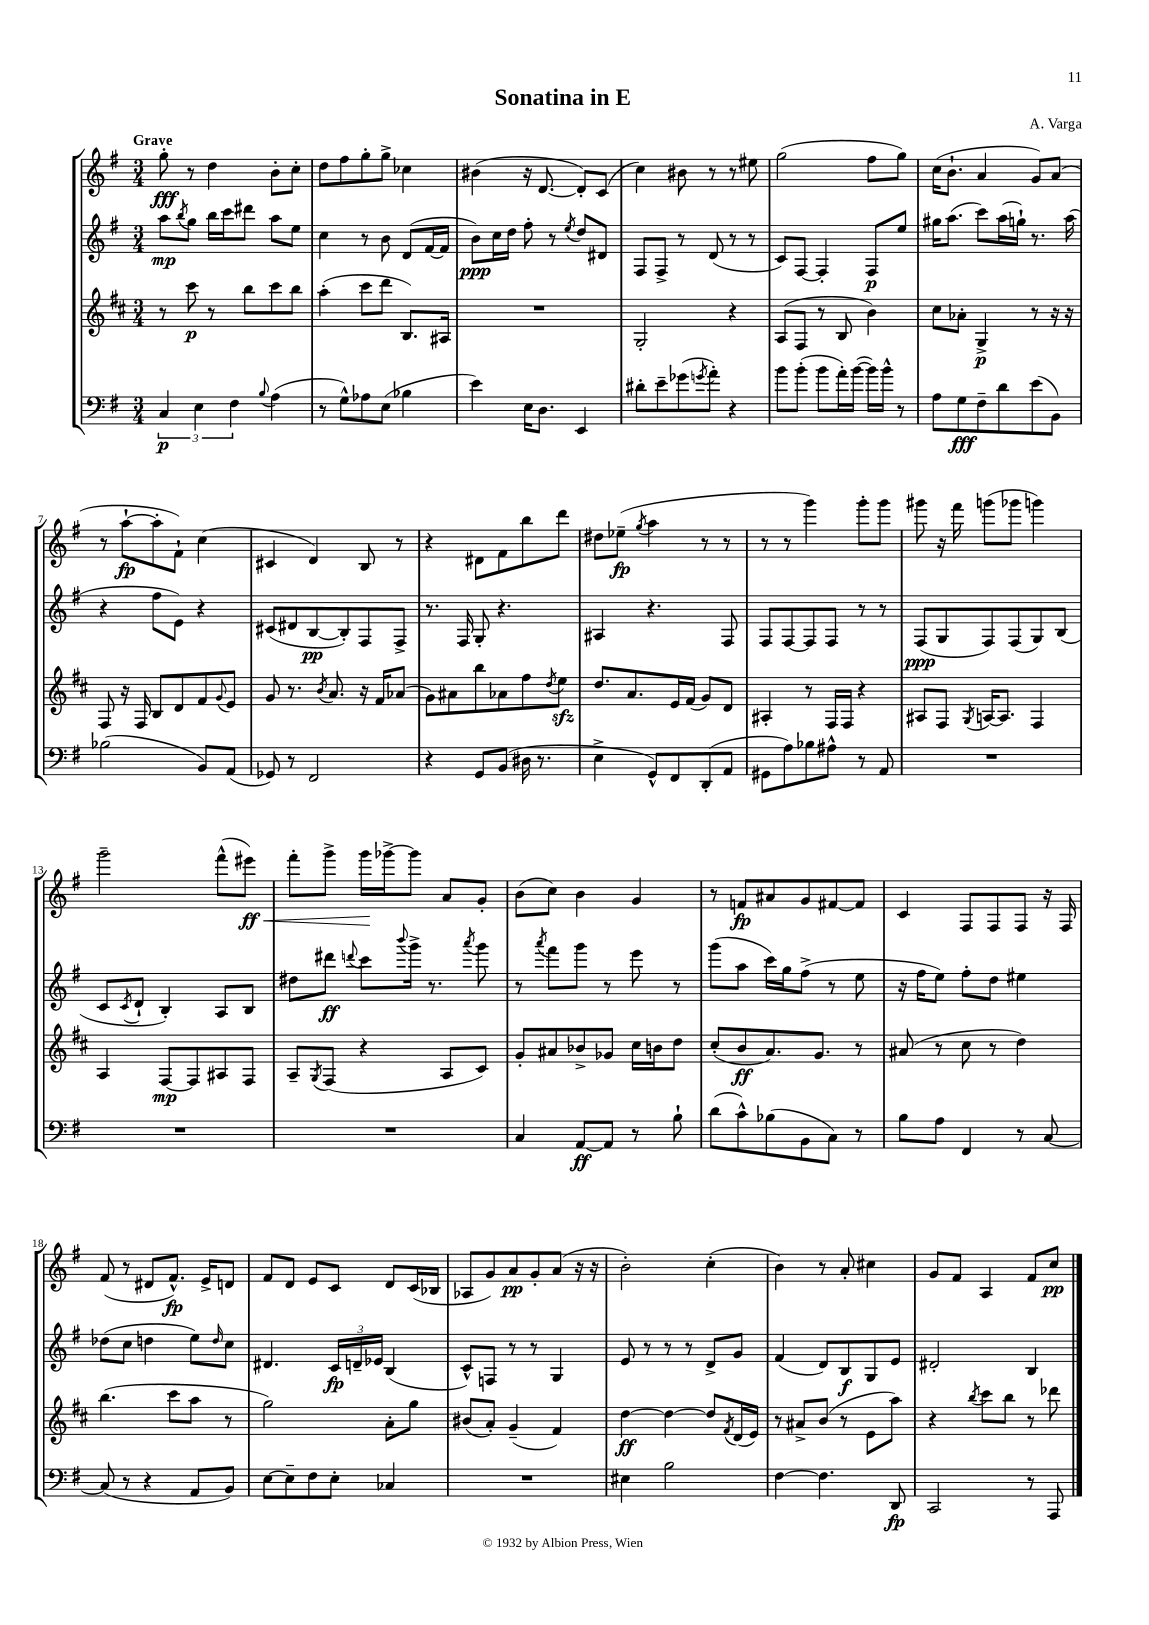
\header { title = "Sonatina in E" composer = "A. Varga" }
<<
\new StaffGroup <<
\new Staff = "s0" {
    \clef treble \key g \major \numericTimeSignature \time 3/4 \tempo "Grave"
    g''8-.\fff r8 d''4 b'8-. c''8-. |
    d''8 fis''8 g''8-. g''8-> ces''4 |
    bis'4( r16 d'8.~ d'8-.) c'8( |
    c''4) bis'8 r8 r8 eis''8 |
    g''2( fis''8 g''8) |
    c''16( b'8.-! a'4 g'8) a'8( |
    r8 a''8~-!\fp a''8-. fis'8-!) c''4( |
    cis'4 d'4) b8 r8 |
    r4 dis'8 fis'8 b''8 d'''8 |
    dis''8 ees''8--\fp( \acciaccatura { g''8 } a''4 r8 r8 |
    r8 r8 g'''4) g'''8-. g'''8 |
    gis'''8 r16 fis'''16 g'''8( ges'''8 g'''4) |
    g'''2-- fis'''8-^( eis'''8\ff\<) |
    fis'''8-. g'''8-> g'''16\! ges'''16~-> ges'''8 a'8 g'8-. |
    b'8( c''8) b'4 g'4 |
    r8 f'8\fp ais'8 g'8 fis'8~ fis'8 |
    c'4 fis8 fis8 fis8 r16 fis16 |
    fis'8( r8 dis'8 fis'8.-^\fp) e'16-> d'8 |
    fis'8 d'8 e'8 c'8 d'8 c'16( bes16 |
    aes8 g'8) a'8\pp g'8-. a'8( r16 r16 |
    b'2-.) c''4-.( |
    b'4) r8 a'8-. cis''4 |
    g'8 fis'8 a4 fis'8 c''8\pp \bar "|." |
}
\new Staff = "s1" {
    \clef treble \key g \major \numericTimeSignature \time 3/4
    a''8\mp \acciaccatura { b''8 } g''8 b''16 c'''16 dis'''8 a''8 e''8 |
    c''4 r8 b'8 d'8( fis'16~ fis'16 |
    b'8\ppp) c''16 d''16 fis''8-. r8 \acciaccatura { e''8 } d''8 dis'8 |
    fis8 fis8-> r8 d'8( r8 r8 |
    c'8) fis8~ fis4-. fis8\p e''8 |
    gis''16 a''8.( c'''8) a''16( g''16-!) r8. a''16( |
    r4 fis''8 e'8) r4 |
    cis'8( dis'8 b8~\pp b8-.) fis8 fis8-> |
    r8. fis16 g8-. r4. |
    ais4 r4. fis8 |
    fis8 fis8~ fis8 fis8 r8 r8 |
    fis8\ppp( g8 fis8) fis8( g8) b8( |
    c'8 \acciaccatura { c'8 } d'8-! b4-.) a8 b8 |
    dis''8 dis'''8\ff \appoggiatura { d'''8 } c'''8 \appoggiatura { b'''8 } g'''16-> r8. \acciaccatura { a'''8 } g'''8 |
    r8 \acciaccatura { a'''8 } fis'''8 g'''8 r8 e'''8 r8 |
    g'''8( a''8 c'''16) g''16 fis''8->( r8 e''8 |
    r16 fis''16 e''8) fis''8-. d''8 eis''4 |
    des''8( c''8 d''4 e''8) \grace { d''16 } c''8 |
    dis'4. \tuplet 3/2 { c'16\fp d'16-- ees'16 } b4( |
    c'8-^) f8 r8 r8 g4 |
    e'8 r8 r8 r8 d'8-> g'8 |
    fis'4( d'8) b8\f g8 e'8 |
    dis'2-. b4 \bar "|." |
}
\new Staff = "s2" {
    \clef treble \key d \major \numericTimeSignature \time 3/4
    r8 cis'''8\p r8 b''8 cis'''8 b''8 |
    a''4-.( cis'''8 d'''8 b8.) ais16 |
    R2. |
    g2-. r4 |
    a8( fis8 r8 b8 b'4) |
    cis''8 aes'8-. g4->\p r8 r16 r16 |
    fis8 r16 fis16 b8 d'8 fis'8 \appoggiatura { g'8 } e'8 |
    g'8 r8. \acciaccatura { b'8 } a'8. r16 fis'16 aes'8( |
    g'8) ais'8 b''8 aes'8 fis''8 \acciaccatura { d''8 } e''8\sfz |
    d''8. a'8. e'16 fis'16( g'8) d'8 |
    ais4-. r8 fis16 fis16 r4 |
    ais8 fis8 \acciaccatura { g8 } a16~ a8. fis4 |
    a4 fis8~\mp fis8 ais8 fis8 |
    a8-- \acciaccatura { g8 } fis8( r4 a8 cis'8) |
    g'8-. ais'8 bes'8-> ges'8 cis''16 b'16 d''8 |
    cis''8-.( b'8\ff a'8.) g'8. r8 |
    ais'8( r8 cis''8 r8 d''4) |
    b''4.( cis'''8 a''8 r8 |
    g''2) a'8-. g''8 |
    bis'8( a'8-.) g'4--( fis'4) |
    d''4~\ff d''4~ d''8 \acciaccatura { fis'8 } d'16( e'16) |
    r8 ais'8-> b'8( r8 e'8 a''8) |
    r4 \acciaccatura { b''8 } cis'''8 b''8 r8 des'''8 \bar "|." |
}
\new Staff = "s3" {
    \clef bass \key g \major \numericTimeSignature \time 3/4
    \tuplet 3/2 { c4\p e4 fis4 } \appoggiatura { b8 } a4( |
    r8 g8-^) aes8 e8( bes4 |
    e'4) e16 d8. e,4 |
    dis'8-. e'8-- ges'8( \acciaccatura { g'8 } a'8-.) r4 |
    b'8 b'8-.( b'8 a'16-.) b'16~( b'16) b'16-^ r8 |
    a8 g8\fff fis8-- d'8 e'8( b,8) |
    bes2( b,8) a,8( |
    ges,8) r8 fis,2 |
    r4 g,8 b,8( dis16 r8. |
    e4-> g,8-^) fis,8 d,8-.( a,8 |
    gis,8 a8) bes8 ais8-^ r8 a,8 |
    R2. |
    R2. |
    R2. |
    c4 a,8~\ff a,8 r8 b8-! |
    d'8( c'8-^) bes8( b,8 c8) r8 |
    b8 a8 fis,4 r8 c8~ |
    c8( r8 r4 a,8 b,8) |
    e8~ e8-- fis8 e8-. ces4 |
    R2. |
    eis4 b2 |
    fis4~ fis4. d,8\fp |
    c,2 r8 a,,8 \bar "|." |
}
>>
>>
